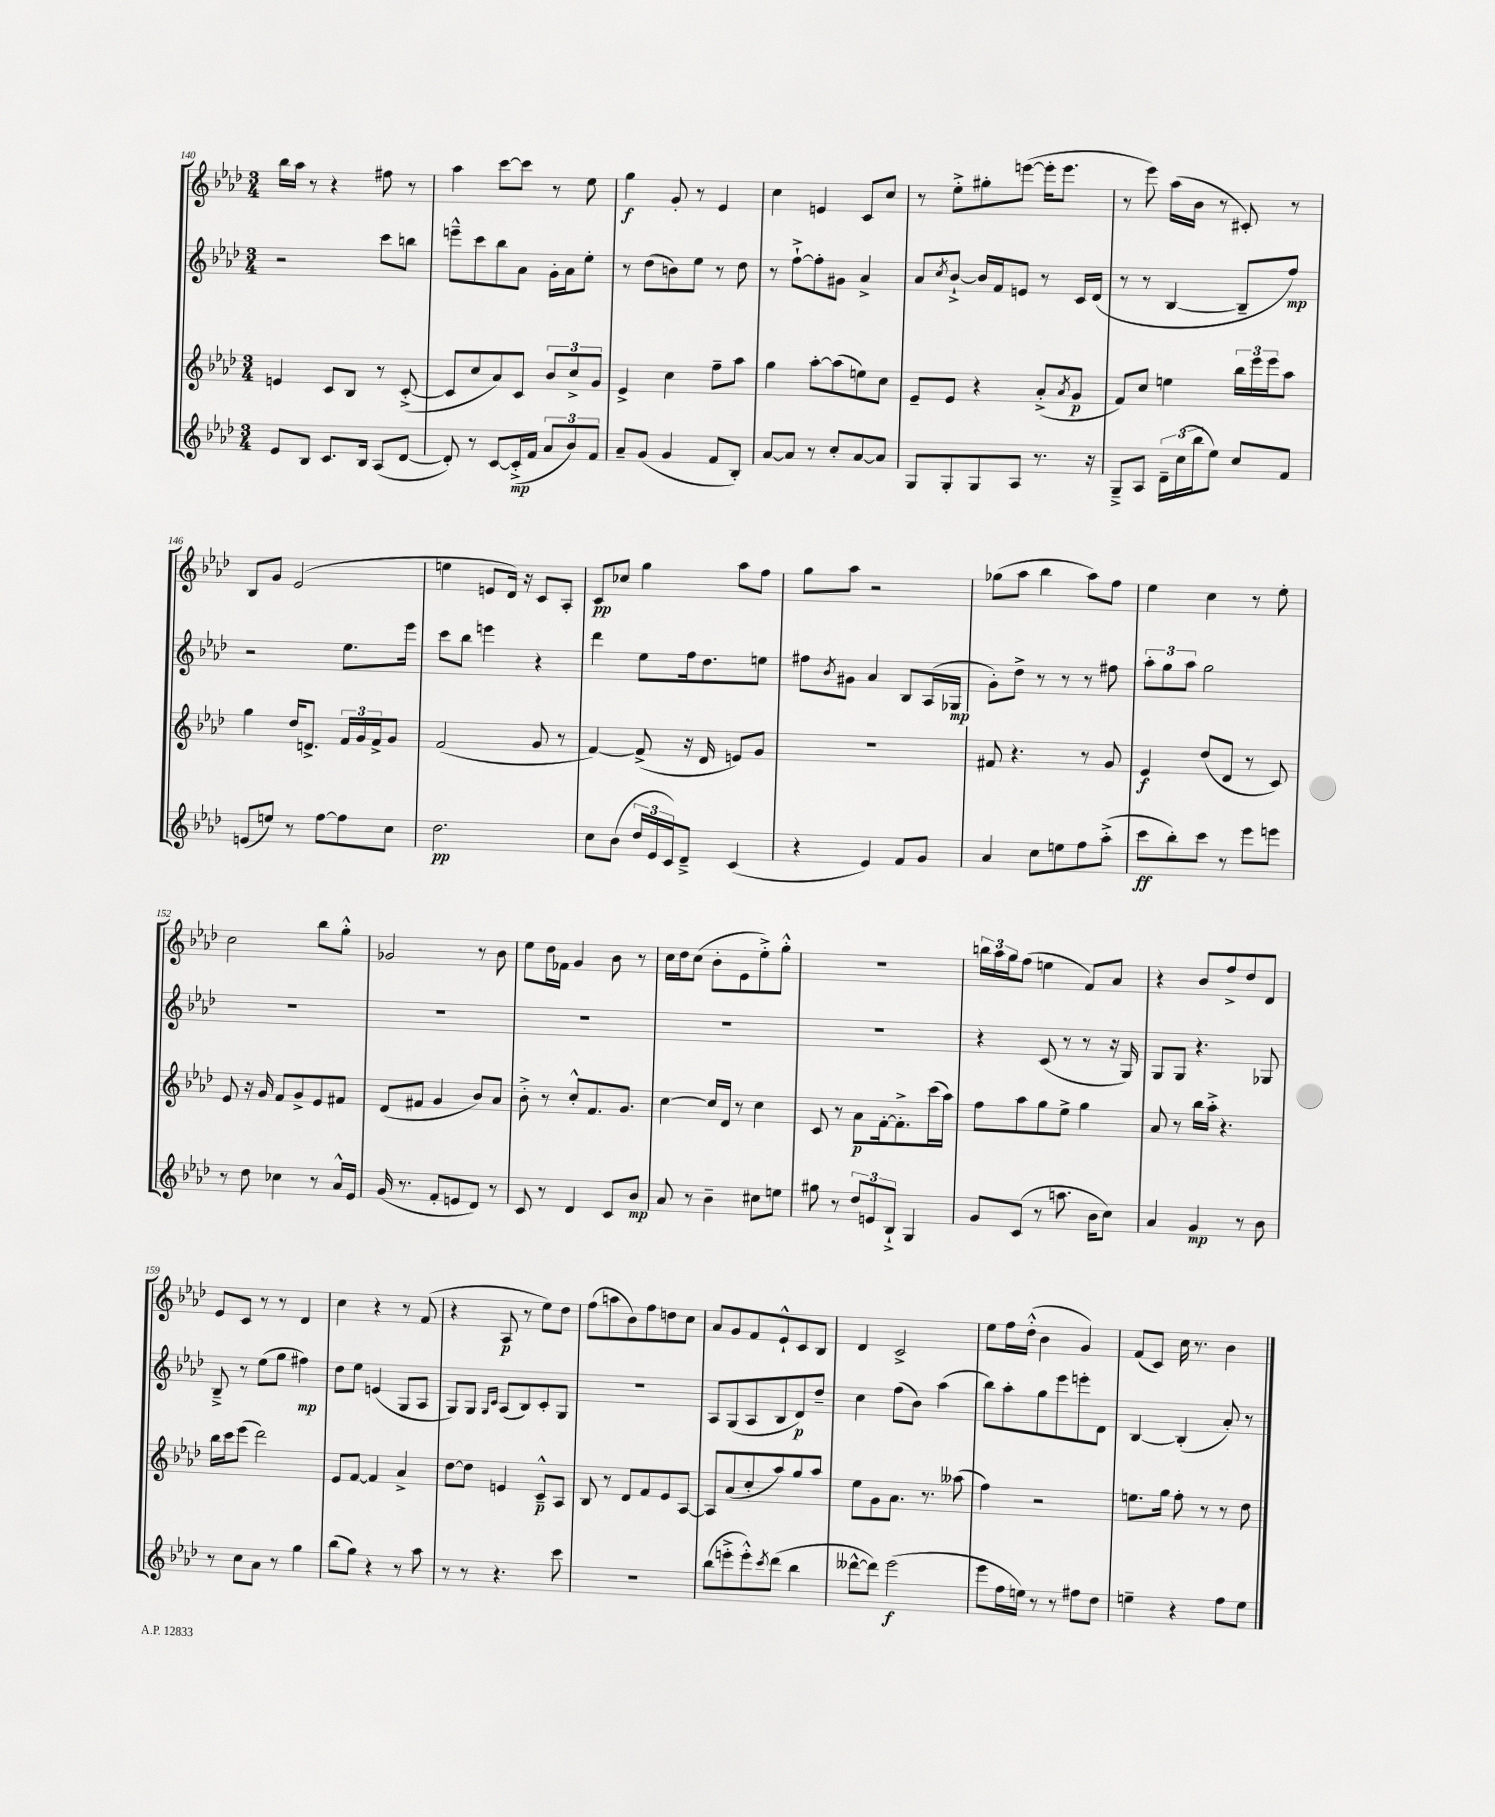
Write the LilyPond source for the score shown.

<<
\new StaffGroup <<
\new Staff = "s0" {
    \clef treble \key aes \major \numericTimeSignature \time 3/4
    bes''16 aes''16 r8 r4 fis''8 r8 |
    aes''4 c'''8~ c'''8 r8 ees''8 |
    g''4\f g'8-. r8 ees'4 |
    c''4 e'4 c'8 c''8 |
    r8 ees''8-.-> gis''8-. e'''8~( e'''16-. e'''8. |
    r8 ees'''8) aes''16( bes'16 r8 cis'8-.) r8 |
    bes8 g'8 ees'2( |
    e''4 e'8 des'16) r16 c'8 aes8-. |
    c'8\pp ces''8 g''4 aes''8 f''8 |
    g''8 aes''8 r2 |
    ges''8( aes''8 bes''4 aes''8) f''8 |
    ees''4 c''4 r8 ees''8-. |
    c''2 bes''8 g''8-.-^ |
    ges'2 r8 bes'8 |
    ees''8 des''16 fes'16 g'4 bes'8 r8 |
    c''16 des''16 c''8( bes'8-. ees'8 ees''8-.->) g''8-.-^ |
    R2. |
    \tuplet 3/2 { b''16 aes''16 g''16 } f''8( e''4 f'8) aes'8 |
    r4 bes'8 f''8-> des''8 des'8 |
    ees'8 c'8 r8 r8 des'4 |
    c''4 r4 r8 f'8( |
    r4 aes8\p r8 ees''8) des''8 |
    f''8( a''8 bes'8) f''8 d''8 c''8 |
    aes'8 g'8 f'8 ees'8-!-^ c'8 bes8 |
    des'4 c'2-> |
    ees''8 f''16 des''16-.-^( bes'4 g'4) |
    f'8( c'8) c''16 r8. bes'4 \bar "|." |
}
\new Staff = "s1" {
    \clef treble \key aes \major \numericTimeSignature \time 3/4
    r2 c'''8 b''8 |
    e'''8---^ c'''8 bes''8 aes'8 g'16-. aes'16 ees''8-. |
    r8 des''8( b'8) ees''8 r8 des''8 |
    r8 f''8~-!-> f''8-. gis'8 aes'4-> |
    aes'8 \acciaccatura { c''8 } bes'8~-!-> bes'16 f'16 e'8 r8 c'16 des'16( |
    r8 r8 bes4~ bes8-- f''8\mp) |
    r2 ees''8. ees'''16 |
    c'''8 bes''8 e'''4 r4 |
    des'''4 ees''8 f''16 des''8. e''8 |
    fis''8 \acciaccatura { bes'8 } gis'8 aes'4 bes8 aes16( ges16\mp |
    g'8-.) des''8-> r8 r8 r8 fis''8 |
    \tuplet 3/2 { aes''8-. g''8 aes''8 } g''2 |
    R2. |
    R2. |
    R2. |
    R2. |
    R2. |
    r4 c'8( r8 r8 r16 g16) |
    g8 g8 r4. ges8 |
    bes8---> r8 ees''8( g''8 fis''4\mp) |
    des''8 ees''8 e'4( g8 aes8 |
    g8) g8 \grace { g16 c'16 } aes8( bes8) c'8-. g8 |
    R2. |
    aes8 g8( aes8 bes8 des'8\p) des''8-- |
    c''4 f''8( bes'8) aes''4( |
    bes''8) aes''8-. g''8 ees'''8 e'''8-. des'8 |
    bes4~ bes4-.( aes'8-.) r8 \bar "|." |
}
\new Staff = "s2" {
    \clef treble \key aes \major \numericTimeSignature \time 3/4
    e'4 c'8 bes8 r8 c'8~-.->( |
    c'8 c''8 aes'8) c'8 \tuplet 3/2 { bes'8 c''8-> g'8 } |
    ees'4-> c''4 f''8-- aes''8 |
    g''4 aes''8~-. aes''8( e''8) c''8 |
    ees'8-- ees'8 r4 aes'8-.->( \acciaccatura { aes'8 } g'8\p |
    f'8) c''8 e''4 \tuplet 3/2 { bes''16 ees'''16 ees'''16 } aes''8 |
    g''4 des''16 d'8.-> \tuplet 3/2 { f'16 g'16 f'16-> } g'8 |
    f'2( g'8 r8 |
    f'4~) f'8->( r16 des'16 e'8) g'8 |
    R2. |
    fis'8 r4. r8 g'8 |
    ees'4\f des''8( des'8 r8 c'8) |
    ees'8 r16 g'16 f'8 g'8-> ees'8 fis'8 |
    des'8( fis'8 g'4 bes'8) aes'8 |
    bes'8-.-> r8 c''8-.-^ f'8. g'8. |
    c''4~ c''16 des'16 r8 c''4 |
    c'8 r8 aes'8\p f'16~-. f'8.-.-> c'''16( aes''16) |
    f''8 aes''8 g''8 ees''8-> g''4 |
    aes'8 r8 bes''16 aes''16-.-> r4. |
    bes''16 c'''16 ees'''8( des'''2) |
    ees'8 f'8~ f'4 aes'4-> |
    des''8~ des''8 e'4 c'8---^\p aes8 |
    bes8 r8 des'8 f'8 ees'8 aes8~ |
    aes8 aes'8( c''8-. aes''8) g''8 aes''8 |
    ees''8 g'8 aes'8. r8. aeses''8( |
    f''4) r2 |
    e''8. g''16 f''8-. r8 r8 des''8 \bar "|." |
}
\new Staff = "s3" {
    \clef treble \key aes \major \numericTimeSignature \time 3/4
    ees'8 bes8 c'8. bes16 aes8( des'8~ |
    des'8-.) r8 c'8~ c'16-.->\mp( f'16 \tuplet 3/2 { aes'8 bes'8) f'8 } |
    aes'8-- g'8( g'4 f'8 bes8-.) |
    aes'8~ aes'8 r8 c''8-. aes'8~ aes'8 |
    g8 g8-. g8 aes8 r8. r16 |
    g8---> aes8 \tuplet 3/2 { des'16-- c''16( bes''16 } ees''8) c''8 f'8 |
    e'8( e''8) r8 f''8~ f''8 c''8 |
    des''2.\pp |
    c''8 bes'8( \tuplet 3/2 { des''16 ees'16 c'16) } des'8---> c'4( |
    r4 ees'4) f'8 g'8 |
    aes'4 c''8 e''8 f''8 aes''8-.->( |
    c'''8\ff bes''8-.) c'''8 r8 ees'''8 e'''8 |
    r8 des''8 ces''4 r8 aes'16-^ ees'16 |
    g'16( r8. f'8-. e'8 des'8) r8 |
    c'8 r8 des'4 c'8 bes'8\mp |
    aes'8 r8 bes'4-- cis''8 e''8 |
    gis''8 r8 \tuplet 3/2 { des''8 e'8 bes8-!-> } g4 |
    g'8 c'8( r8 a''8. bes'16 c''8) |
    aes'4 g'4\mp r8 bes'8 |
    r8 c''8 aes'8 r8 g''4 |
    bes''8( g''8) r4 r8 aes''8 |
    r8 r8 r4. c'''8 |
    R2. |
    bes''8( e'''8-.-> e'''8-.-^) \acciaccatura { c'''8 } des'''8( bes''4 |
    deses'''8~-^ deses'''8) ees'''2\f( |
    ees'''8 f''16 e''16) r8 r8 fis''8 des''8 |
    e''4-- r4 f''8 e''8 \bar "|." |
}
>>
>>
\layout { \context { \Score currentBarNumber = #140 } }
